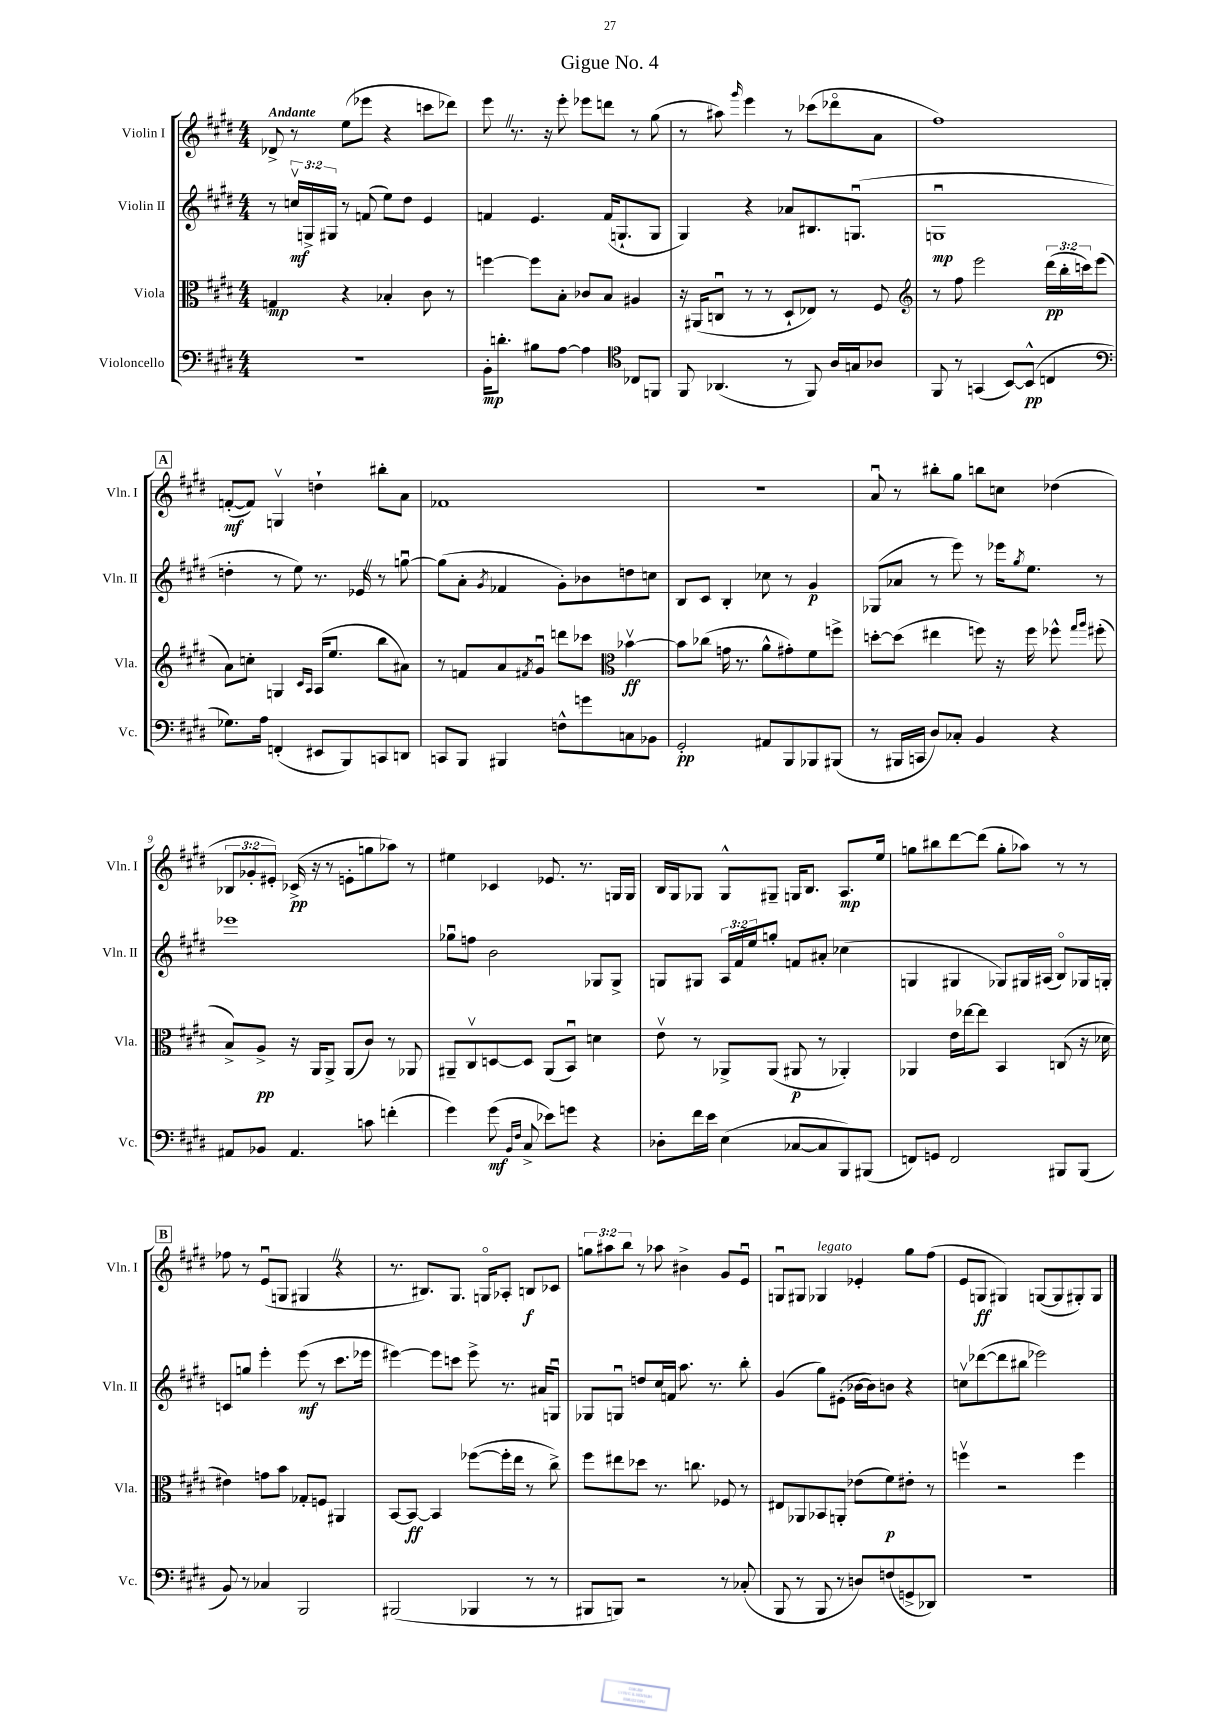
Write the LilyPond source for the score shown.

\header { title = "Gigue No. 4" }
<<
\new StaffGroup <<
\new Staff = "s0" \with { instrumentName = "Violin I" shortInstrumentName = "Vln. I" } {
    \clef treble \key e \major \numericTimeSignature \time 4/4 \override Staff.TupletNumber.text = #tuplet-number::calc-fraction-text \tempo "Andante"
    des'8-> r8 e''8( ees'''8 r4 c'''8 des'''8) |
    e'''8 \once \override BreathingSign.text = \markup { \musicglyph "scripts.caesura.straight" } \breathe r8. r16 e'''8-. ees'''8 d'''8 r8 gis''8( |
    r8 ais''8) \grace { gis'''16 } e'''4 r8 ces'''8( des'''8\flageolet a'8 |
    fis''1) |
    \mark \markup { \box "A" } f'8~-.\mf( f'8) g4\upbow d''4-! bis''8-. a'8 |
    fes'1 |
    R1 |
    a'8\downbow r8 bis''8-. gis''8 b''8 c''8 des''4( |
    \tuplet 3/2 { bes8 ges'8-. eis'8-.) } ces'16->\pp( r16 r8 e'8-. g''8 aes''8) r8 |
    eis''4 ces'4 ees'8. r8. g16 g16 |
    b16 gis16 ges8 ges8-^ gis8-- g16 b8. a8.\mp e''16 |
    g''8 bis''8 dis'''8~ dis'''8( g''8-. aes''8) r8 r8 |
    \mark \markup { \box "B" } fes''8 r8 e'8\downbow( g8 gis4 \once \override BreathingSign.text = \markup { \musicglyph "scripts.caesura.straight" } \breathe r4 |
    r8. bis8.) gis8. g16\flageolet aes8-. b8\f ces'8 |
    \tuplet 3/2 { g''8 ais''8 b''8 } r8 aes''8 bis'4-> gis'8 e'8\downbow |
    g8\downbow gis8 ges4^\markup { \italic "legato" } ees'4-. gis''8 fis''8( |
    e'8 g8\ff gis4) g8~( g8 gis8-.) gis8 \bar "|." |
}
\new Staff = "s1" \with { instrumentName = "Violin II" shortInstrumentName = "Vln. II" } {
    \clef treble \key e \major \numericTimeSignature \time 4/4 \override Staff.TupletNumber.text = #tuplet-number::calc-fraction-text
    r8 \tuplet 3/2 { c''16\upbow\mf g16-> gis16 } r8 f'8( e''8) dis''8 e'4 |
    f'4 e'4. f'16( g8.-! g8 |
    gis4) r4 aes'8 bis8. g8.\downbow( |
    g1\downbow\mp |
    \mark \markup { \box "A" } d''4-. r8 e''8) r8. ees'16 \once \override BreathingSign.text = \markup { \musicglyph "scripts.caesura.straight" } \breathe r8 g''8~\downbow |
    g''8( a'8-. \acciaccatura { gis'8 } fes'4 gis'8-.) bes'8 d''8 c''8 |
    b8 cis'8 b4-. ces''8 r8 gis'4\p |
    ges8( aes'8 r8 e'''8) r8 ees'''16 \acciaccatura { gis''8 } e''8. r8 |
    ees'''1 |
    ges''8\downbow f''8 b'2 ges8 ges8-> |
    g8 gis8 \tuplet 3/2 { a16 fis'16 e''16 } g''8-. f'8 ais'8-. ces''4( |
    g4 gis4 ges8) gis16 ais16( b8\flageolet) ges16 g16-. |
    \mark \markup { \box "B" } c'8 g''8 e'''4-. e'''8\mf( r8 cis'''8. ees'''16 |
    eis'''4~) eis'''8 c'''8 eis'''8-> r8. ais'16 g8\downbow |
    ges8 g8\downbow d''8 cis''16 f'16 a''8. r8. b''8-. |
    gis'4( gis''8) eis'8-.( bes'16~ bes'16) b'8 r4 |
    c''8\upbow des'''8~( des'''8 bis''8 ees'''2) \bar "|." |
}
\new Staff = "s2" \with { instrumentName = "Viola" shortInstrumentName = "Vla." } {
    \clef alto \key e \major \numericTimeSignature \time 4/4 \override Staff.TupletNumber.text = #tuplet-number::calc-fraction-text
    g4\mp r4 bes4-. cis'8 r8 |
    f''4~ f''8 b8-. ces'8 b8 ais4 |
    r16 ais,16( c8\downbow r8 r8 dis8-! ees8) r8 fis8 |
    \clef treble r8 fis''8 e'''2 \tuplet 3/2 { dis'''16\pp( b''16-. c'''16) } e'''8( |
    \mark \markup { \box "A" } a'8) c''8-. g4 \grace { cis'16 a16 } a16( e''8. b''8 ais'8) |
    r8 f'8 a'8 \acciaccatura { fis'8 } gis'8\downbow d'''8 ces'''8 \clef alto bes'4~\upbow\ff |
    bes'8 ces''8( g'16 r8. a'8-^ gis'8-.) fis'8 f''8-> |
    d''8~-. d''8( eis''4 f''8) r16 f''16 fes''8-^ \grace { gis''16 a''16 } fis''8-.( |
    b8->) a8->\pp r16 a,16 a,8-> a,8( cis'8) r8 aes,8 |
    ais,8-- cis8\upbow d8~ d8 ais,8( b,8\downbow) d'4 |
    e'8\upbow r8 aes,8-> aes,8( ais,8\p r8 aes,4-.) |
    aes,4 e'16 ees''16~ ees''8 b,4 c8( r16 des'16 |
    \mark \markup { \box "B" } eis'4) g'8 b'8 ges8-. f8 ais,4 |
    b,8~ b,8~\ff b,4 fes''8~( fes''16-. e''16 r8 cis''8->) |
    fis''8 eis''8 des''8 r8. c''8. fes8 r8 |
    eis8 aes,8 bes,8 a,8-. ees'8( fis'8\p) eis'8-. r8 |
    f''4\upbow r2 f''4 \bar "|." |
}
\new Staff = "s3" \with { instrumentName = "Violoncello" shortInstrumentName = "Vc." } {
    \clef bass \key e \major \numericTimeSignature \time 4/4
    R1 |
    b,16-.\mp d'8.-. bis8 a8~ a4 \clef tenor ces8 f,8 |
    fis,8 aes,4.( r8 fis,8) a16 g16 aes8 |
    fis,8 r8 g,4( b,8~) b,8-^\pp( c4 |
    \mark \markup { \box "A" } \clef bass ges8.) a16 f,4-.( eis,8 b,,8) c,8 d,8 |
    c,8 b,,8 bis,,4 f8-^ g'8 c8 bes,8 |
    gis,2-.\pp ais,8 b,,8 bes,,8 bis,,8( |
    r8 bis,,16 c,16 dis8) ces8-. b,4 r4 |
    ais,8 bes,8 ais,4. c'8 f'4-.( |
    gis'4) gis'8\mf( \grace { b,16 fis16 } cis8-> ees'8) g'8 r4 |
    des8-. fis'16 e'16 e4( ces8~ ces8 b,,8) bis,,8( |
    f,8) g,8 f,2 bis,,8 bis,,8( |
    \mark \markup { \box "B" } b,8) r8 ces4 b,,2 |
    bis,,2( bes,,4 r8 r8 |
    bis,,8 b,,8) r2 r8 ces8-.( |
    b,,8 r8 b,,8 r8 d8) f8( g,8-> des,8) |
    r1 \bar "|." |
}
>>
>>
